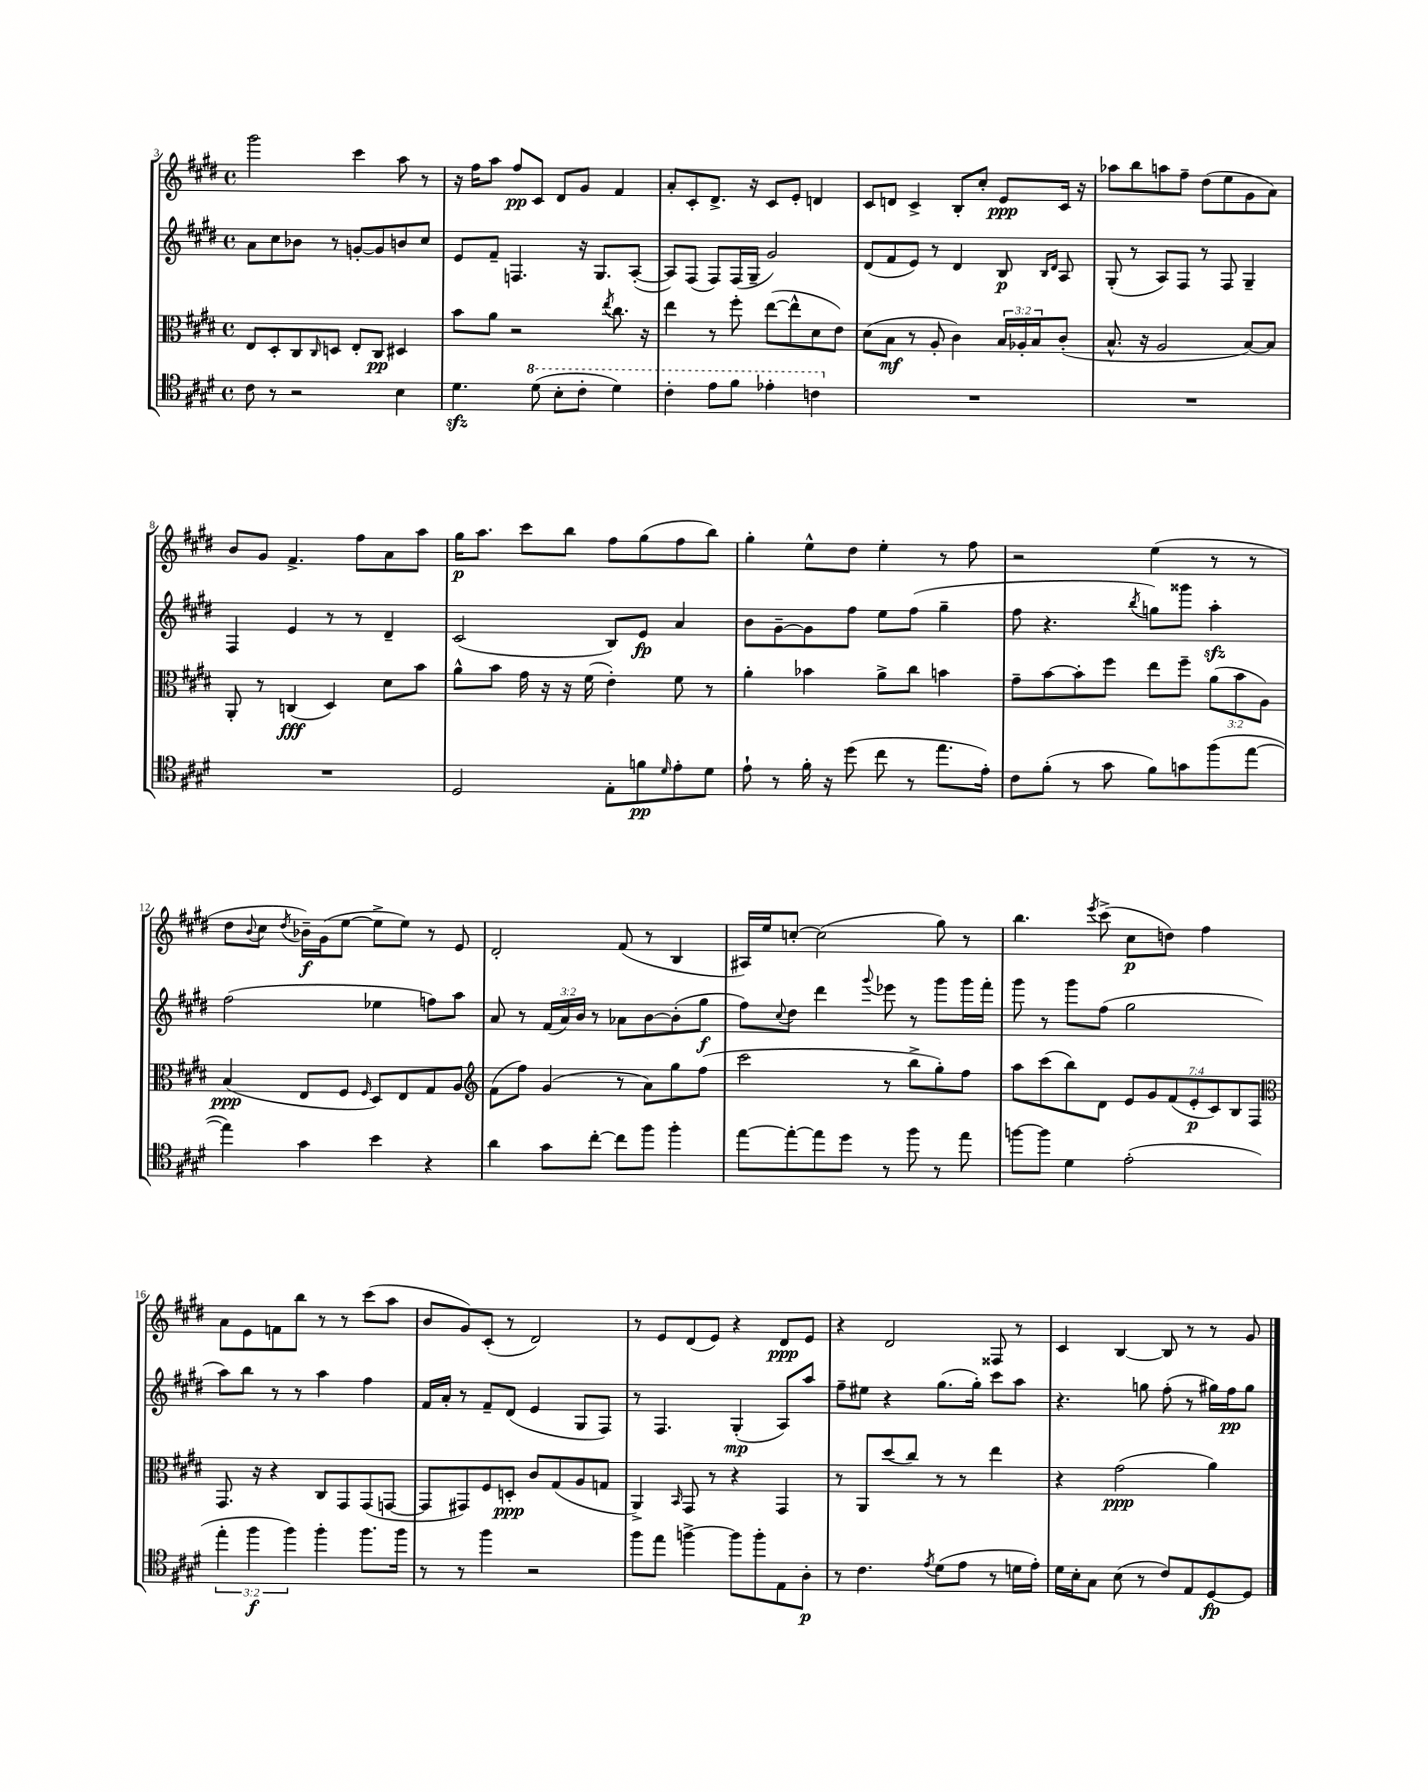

**kern	**kern	**kern	**kern
*staff4	*staff3	*staff2	*staff1
*clefC4	*clefC3	*clefG2	*clefG2
*k[f#c#g#d#]	*k[f#c#g#d#]	*k[f#c#g#d#]	*k[f#c#g#d#]
*M4/4	*M4/4	*M4/4	*M4/4
*met(c)	*met(c)	*met(c)	*met(c)
8c#\	8E/L	8a\L	2ggg#\
8r	8D#'/	8cc#\	.
2r	8C#/	8b-\J	.
.	16qqC#/	.	.
.	8D/J	8r	.
.	8E'/L	[8g'/L	4ccc#\
.	8C#/J	8g/]	.
4B\	4D#/	8b/	8aa\
.	.	8cc#/J	8r
=	=	=	=
4.d#\	8b\L	8e/L	16r
.	.	.	16ff#\LK
.	8a\J	8f#~/J	8aa\J
.	2r	4.F/	8ff#/L
(8dd#\	.	.	8c#/J
8b'\L	.	.	8d#/L
8cc#'\J	.	16r	8g#/J
.	.	8.G#/L	.
.	8qee/	.	.
4dd#\)	8.cc#\	.	4f#/
.	.	([8A'/J	.
.	16r	.	.
=	=	=	=
4cc#'\	4ee\	8A/]L)	8a'/L
.	.	(8F#/J	8c#'/
8ee\L	8r	8F#/L)	8.d#^/J
8ff#\J	8ff#'\	(16F#/L	.
.	.	16G#~/JJ	16r
4ee-'\	([8ee\L	2g#/)	8c#/L
.	8ee^^\]	.	8e'/J
4cc\	8d#\	.	4d/
.	8e\J)	.	.
=	=	=	=
1r	(8d#\L	(8d#/L	8c#/L
.	8B\J	8f#/	8d/J
.	8r	8e/J)	4c#^/
.	8A'/	8r	.
.	4c#\)	4d#/	8B'/L
.	.	.	8cc#'/J
.	24B/LL	8B/	8e/L
.	24A-'/	.	.
.	24B/J	.	.
.	.	16qqB/LL	.
.	.	16qqd#/JJ	.
.	(8c#'/J	8A/	16c#/Jk
.	.	.	16r
=	=	=	=
1r	8.B^^/	(8G#'/	8aa-\L
.	.	8r	8bb\
.	16r	.	.
.	2A/	8A/L)	8aa\
.	.	8F#/J	8ff#~\J
.	.	8r	(8dd#\L
.	.	8F#/	8ee\
.	[8B/L)	4G#~/	8g#\
.	8B/]J	.	8a\J)
=	=	=	=
1r	8AA'/	4F#/	8b/L
.	8r	.	8g#/J
.	(4C/	4e/	4.f#^/
.	4D#/)	8r	.
.	.	8r	8ff#\L
.	8d#\L	4d#~/	8a\
.	8b\J	.	8aa\J
=	=	=	=
2D#/	8a^^\L	(2c#/	16gg#\LK
.	.	.	8.aa\J
.	8b\J	.	.
.	16g#\	.	8ccc#\L
.	16r	.	.
.	16r	.	8bb\J
.	(16f#\	.	.
8E'\L	4e'\)	8B/L)	8ff#\L
8f\	.	8e/J	(8gg#\
16qqd#/	.	.	.
8e'\	8f#\	4a/	8ff#\
8d#\J	8r	.	8bb\J)
=	=	=	=
8e`\	4a'\	8b\L	4gg#'\
8r	.	[8g#~\	.
16f#'\	4b-\	8g#\]	8ee^^\L
16r	.	.	.
(8dd#\	.	8ff#\J	8dd#\J
8cc#\	8a^\L	8ee\L	4ee'\
8r	8cc#\J	(8ff#\J	.
8.ee\L	4b\	4gg#~\	8r
.	.	.	8ff#\
16e'\Jk)	.	.	.
=	=	=	=
8c#\L	8g#~\L	8ff#\	2r
(8f#'\J	[8b\	4.r	.
8r	8b'\]	.	.
8g#\	8ff#\J	.	.
.	.	8qbb/	.
8f#\L)	8ee\L	8gg\L)	(4ee\
8g\	8ff#~\J	8ggg##\J	.
(8ff#\	(12a\L	4aa'\	8r
.	12b\	.	.
[8ee\J	.	.	8r
.	12A\J)	.	.
=	=	=	=
4ee\])	(4B/	(2ff#\	8dd#\L
.	.	.	8qqb/
.	.	.	8cc#\J
.	.	.	8qdd#/
4g#\	8E/L	.	16b-~\LL)
.	.	.	(16g#\J
.	8F#/J	.	[8ee\J
.	16qqF#/	.	.
4b\	8D#/L)	4ee-\	8ee^\]L
.	8E/	.	8ee\J)
4r	8G#/	8ff\L)	8r
.	8A/J	8aa\J	8e/
=	=	=	=
*	*clefG2	*	*
4a\	(8f#\L	8a/	2d#'/
.	8ff#\J)	8r	.
8g#\L	(4g#/	(24f#/LL	.
.	.	24a/)	.
.	.	24b/JJ	.
[8cc#'\J	.	8r	.
8cc#\]L	8r	8a-\L	(8f#/
8ff#\J	8a\L)	[8b\	8r
4ff#'\	8gg#\	(8b'\]	4B/
.	(8ff#\J	8gg#\J	.
=	=	=	=
[8ee\L	2ccc#\	8ff#\L)	16A#/LL)
.	.	.	16ee/J
.	.	8qqcc#/	.
8ee'\_	.	8dd#\J	[8cc'/J
8ee\]	.	4ddd#\	(2cc\]
8dd#\J	.	.	.
.	.	8qqggg#/	.
8r	8r	8eee-\	.
8ff#\	8bb^\L	8r	.
8r	8gg#'\)	8ggg#\L	8gg#\)
8ee\	8ff#\J	16ggg#\L	8r
.	.	16fff#'\JJ	.
=	=	=	=
[8ff\L	8aa\L	8ggg#\	4.bb\
8ff\]J	(8ccc#\	8r	.
4d#\	8bb\)	8ggg#\L	.
.	.	.	8qeee/
.	8d#\J	(8ff#\J	(8ccc#^\
(2e'\	14e/L	2gg#\	8cc#\L
.	14g#/	.	.
.	.	.	8dd\J)
.	(14f#/	.	.
.	14e'/	.	.
.	.	.	4ff#\
.	14c#/)	.	.
.	14B/	.	.
.	14F#/J	.	.
=	=	=	=
*	*clefC3	*	*
6ee'\	8.GG#/	8aa\L)	8a\L
.	.	8bb\J	8e\
6ff#\	.	.	.
.	16r	.	.
.	4r	8r	8f\
6ff#\)	.	.	.
.	.	8r	8bb\J
4ff#'\	8C#/L	4aa\	8r
.	8GG#/	.	8r
8.ff#\L	(8GG#/	4ff#\	(8ccc#\L
.	[8GG/J	.	8aa\J
16ff#\Jk	.	.	.
=	=	=	=
8r	8GG/]L	16f#/LL	8b/L
.	.	16a'/JJ	.
8r	8GG#/)	8r	8g#/)
4ff#\	8F#/	8f#~/L	(8c#'/J
.	8D'/J	(8d#/J	8r
2r	8c#/L	4e/	2d#/)
.	(8G#/	.	.
.	8A/	8G#/L	.
.	8G/J	8F#/J)	.
=	=	=	=
8ff#\L	4AA^/)	8r	8r
8ee\J	.	4.F#/	8e/L
.	16qqBB/	.	.
[4ff^\	8GG#/	.	(8d#/
.	8r	.	8e/J)
8ff\]L	4r	(4G#'/	4r
8ff'\	.	.	.
8E\	4GG#/	8A/L)	8d#/L
8A'\J	.	8aa/J	8e/J
=	=	=	=
8r	8r	8ff#~\L	4r
4.c#\	8AA/L	8ee#\J	.
.	(8dd#/	4r	2d#/
.	8cc#/J)	.	.
8qe/	.	.	.
(8d#\L	8r	(8.gg#\L	.
8e\J	8r	.	.
.	.	16gg#'\Jk)	.
8r	4ee\	8ccc#\L	8F##/
16d\LL	.	8aa\J	8r
16e'\JJ)	.	.	.
=	=	=	=
16d#\LL	4r	4.r	4c#/
16B'\J	.	.	.
8G#\J	.	.	.
(8B\	(2g#\	.	[4B/
8r	.	8gg\	.
8c#/L)	.	(8ff#'\	8B/]
8E/	.	8r	8r
[8D#/	4a\)	16gg#\LL)	8r
.	.	16ff#\J	.
8D#/]J	.	8gg#\J	8g#/
==	==	==	==
*-	*-	*-	*-
